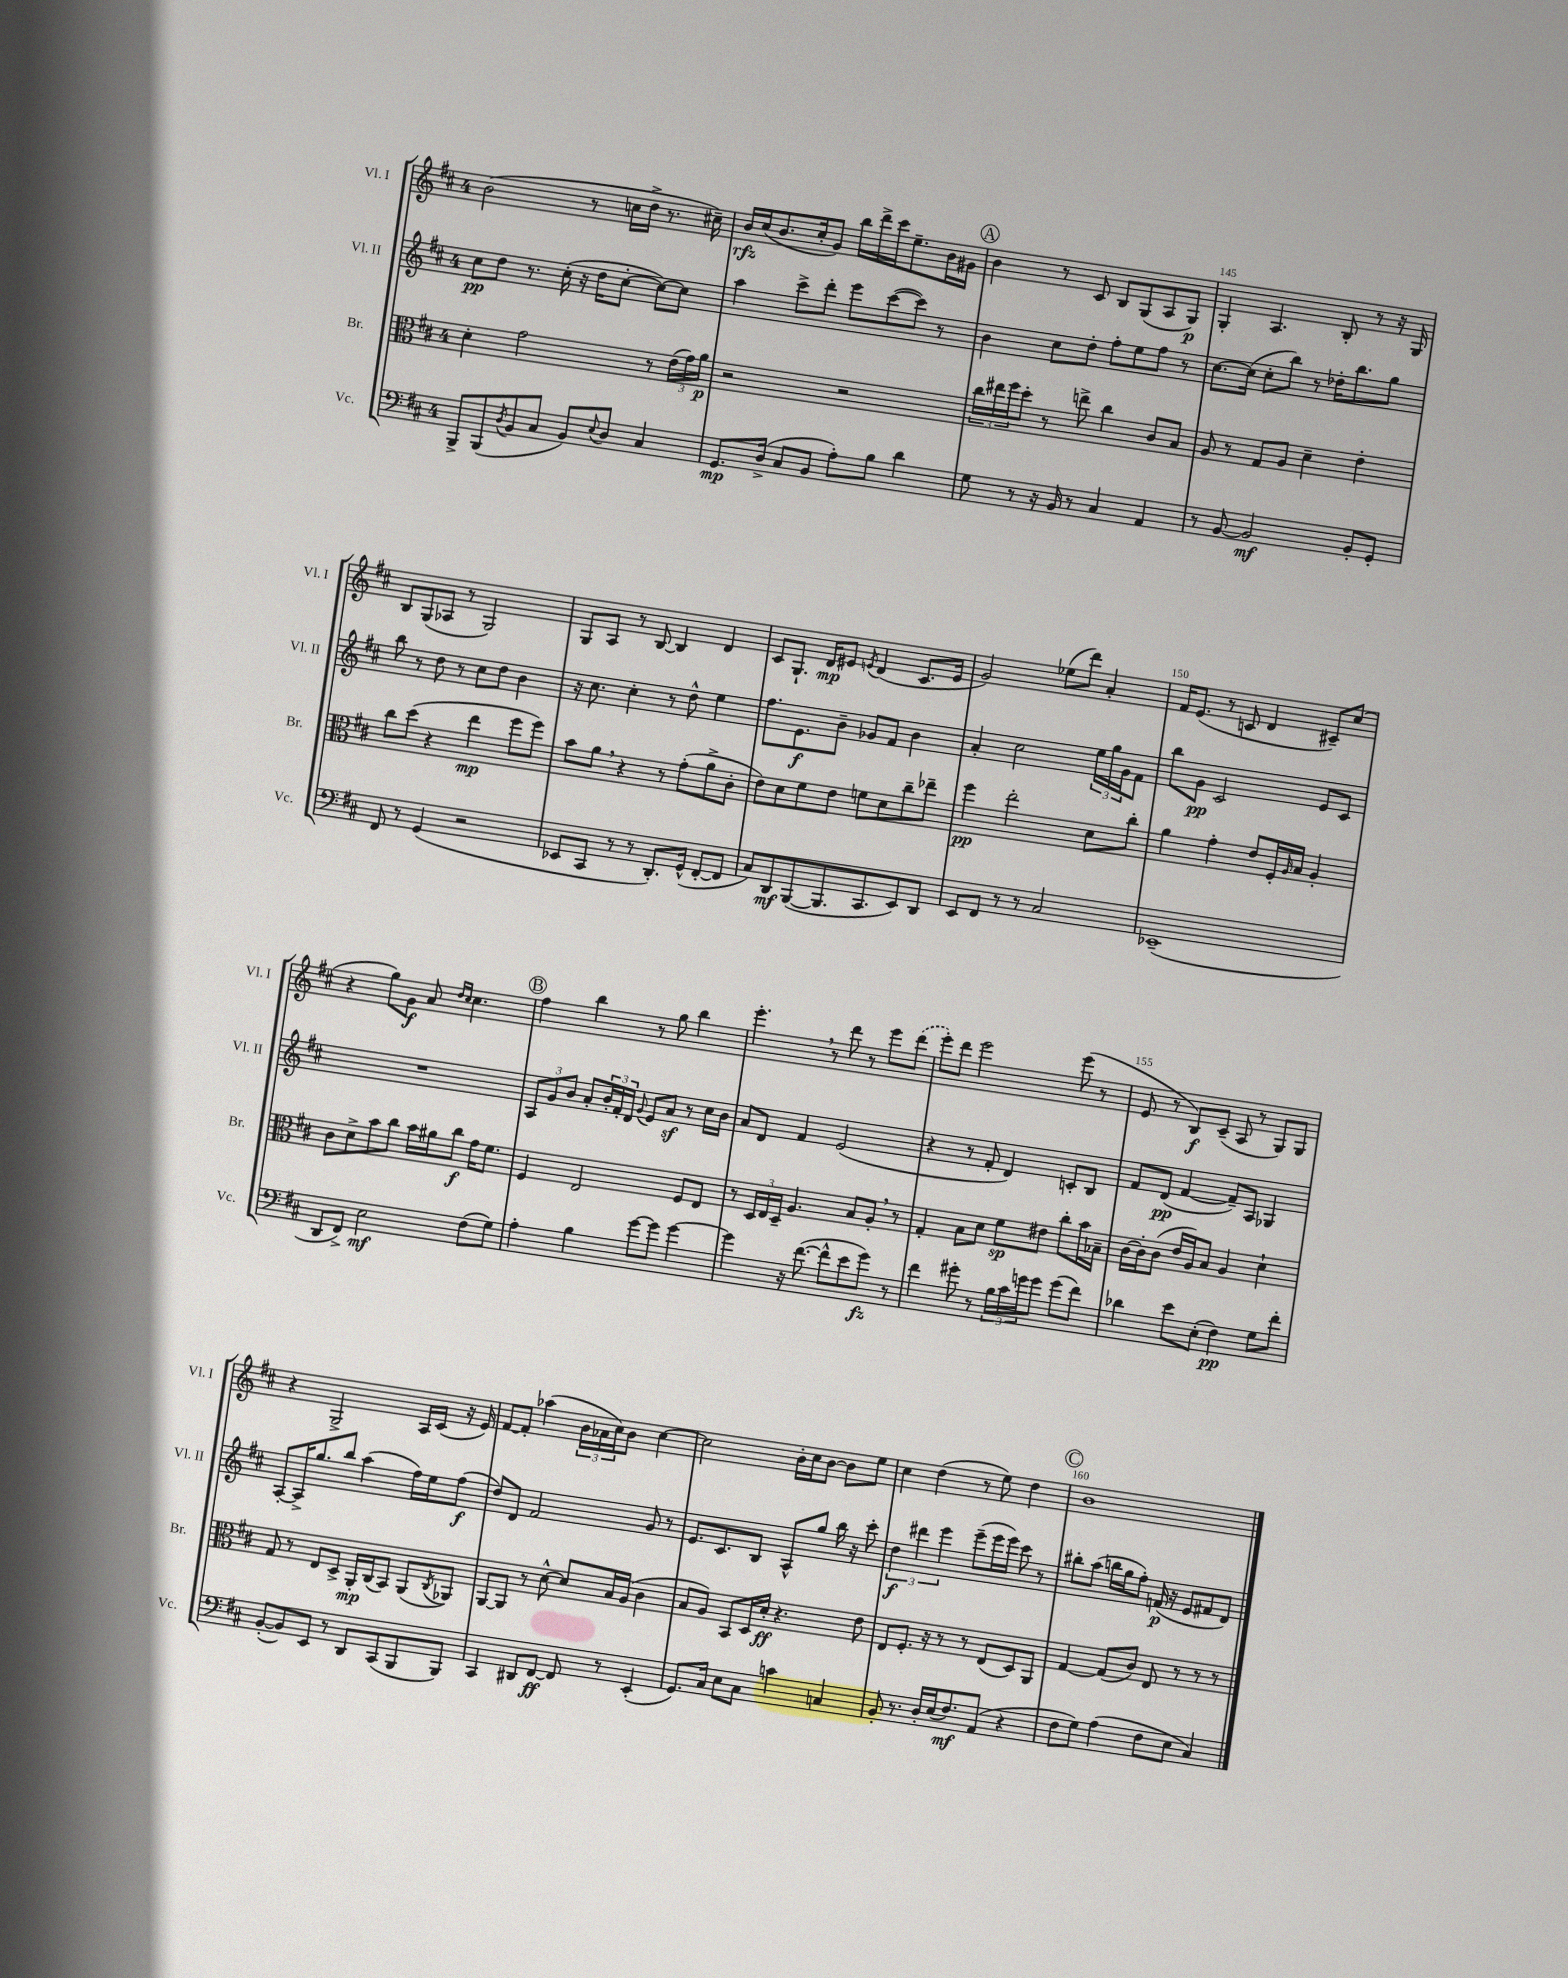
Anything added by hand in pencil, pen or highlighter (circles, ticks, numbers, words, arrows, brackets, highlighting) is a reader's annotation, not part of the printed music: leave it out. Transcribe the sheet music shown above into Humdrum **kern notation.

**kern	**kern	**kern	**kern
*staff4	*staff3	*staff2	*staff1
*clefF4	*clefC3	*clefG2	*clefG2
*k[f#c#]	*k[f#c#]	*k[f#c#]	*k[f#c#]
*M4/4	*M4/4	*M4/4	*M4/4
8BBB^/L	4d'\	8cc#\L	(2b\
(8BBB/	.	8dd\J	.
8qD/	.	.	.
8BB/	2g\	8.r	.
8C#/J	.	.	.
.	.	(16cc#'\	.
8BB/L)	.	16r	8r
.	.	16dd\LK	.
8qqE/	.	.	.
8D/J	.	[8cc#'\J	16cc\LL
.	.	.	16dd^\JJ
4C#/	8r	8cc#\_L)	8.r
.	(24e\LL	8cc#\]J	.
.	24g\)	.	.
.	.	.	16cc#~\)
.	24a\JJ	.	.
=	=	=	=
8.GG/L	2r	4aa\	16b/LL
.	.	.	(16cc#/J
.	.	.	8.b/
(16D^/Jk	.	.	.
8C#/L	.	8ccc#^\L	.
.	.	.	16cc#'/k
8BB/J	.	8ddd'\J	8g/J)
8A'\L)	2r	8eee\L	16bb\LL
.	.	.	16ddd^\
8B\J	.	([8ccc#\	16ccc#\J
.	.	.	8.ee~\
4d\	.	8ccc#\]J)	.
.	.	8r	16b\L
.	.	.	16g#\JJ
=	=	=	=
8G\	24cc#\LL	4b\	4b\
.	24ee#\	.	.
.	24ff#\J	.	.
8r	8dd'\J	.	.
16r	8r	8cc#\L	8r
16BB/	.	.	.
8r	8ee^\	8dd'\J	8c#/
4C#/	4cc#\	8ff#'\L	8B/L
.	.	8ee\	(8G/
4AA/	8c#/L	8ff#\J	8A/
.	8B/J	8r	8G/J)
=	=	=	=
8r	8A/	[8.cc#\L	4G'/
[8BB/	8r	.	.
.	.	(16cc#\]Jk	.
2BB/]	8G/L	8cc#'\L	4.A/
.	8A/J	8bb\J)	.
.	4d~\	8r	.
.	.	16dd-'\LK	8B'/
.	.	8.bb\	.
8BB'/L	4e'\	.	8r
8GG'/J	.	8gg\J	16r
.	.	.	16G/
=	=	=	=
8FF#/	8cc#\L	8bb\	8B/L
8r	(8dd\J	8r	(8G/
(4GG/	4r	8dd\	8A-/J
.	.	8r	8r
2r	4ee\	8cc#\L	2G/)
.	.	8dd\J	.
.	8ff#\L	4b\	.
.	8ff#\J)	.	.
=	=	=	=
8EE-/L	8b\L	16r	8G/L
.	.	8.cc#\	.
8CC#/J	8a\J	.	8A/J
8r	4r	4cc#'\	8r
8r	.	.	[8B/
8.DD'/L)	8r	8r	4B/]
.	(8g'\L	8dd^^\	.
(16GG^^/Jk	.	.	.
[8FF#'/L	8a^\	4ee\	4d/
8FF#/]J	8c#'\J	.	.
=	=	=	=
8C#/L)	8e\L)	8.ff#\L	8c#/L
8DD/	8d\	.	8.G`/J
.	.	8.e\	.
([8BBB/	8f#\	.	.
.	.	.	16d/LK
8.BBB/]	8e\J	8b~\J	8e#/J
.	.	.	8qe/
.	8f\L	8g-/L	(4d/
8.CC#/	.	.	.
.	8d\	8f#/J	.
8EE/)	8cc#~\	4b\	8.c#/L
8DD/J	8ee-~\J	.	.
.	.	.	16e/Jk
=	=	=	=
8EE/L	4ff#\	4a'/	2g/)
8FF#/J	.	.	.
8r	2ee'\	2cc#\	.
8r	.	.	.
2C#/	.	.	(8ee-\L
.	.	.	8ddd\J)
.	8d\L	24ee\LL	4a'/
.	.	24gg\	.
.	.	24g\J	.
.	8cc#'\J	8f#\J	.
=	=	=	=
(1EE-~	4a\	8bb\L	16f#/LK
.	.	.	(8.e/J
.	.	8g\J	.
.	4g'\	2c#/	8r
.	.	.	8c/
.	8e/L	.	4d/
.	16F#'/L	.	.
.	16qqA/	.	.
.	16B/JJ	.	.
.	4A'/	8e/L	8c#~/L)
.	.	8c#/J	(8cc#/J
=	=	=	=
8DD/L	8c#\L	1r	4r
8FF#^/J)	8d^\	.	.
2E\	8b\	.	8gg\L)
.	8cc#\J	.	8g\J
.	16b\LL	.	8a/
.	16a#\J	.	.
.	.	.	16qqdd/LL
.	.	.	16qqcc#/JJ
.	8cc#\J	.	4.cc#\
(8F#\L	16g\LK	.	.
.	8.f#\J	.	.
8G\J)	.	.	.
=	=	=	=
4A'\	4F#/	12A/L	4ff#\
.	.	12g/	.
.	.	12b/J	.
4B\	2E/	8a'/L	4bb\
.	.	24b'/L	.
.	.	24f#'/	.
.	.	24d/JJ	.
.	.	8qqg/	.
[8g\L	.	8e/L	8r
8g\]J	.	8a/J	8gg\
[4g\	8F#/L	8r	4bb\
.	8E/J	16cc#\LL	.
.	.	16b\JJ	.
=	=	=	=
4g\]	8r	8a/L	4.eee'\
.	24D/LL	8d/J	.
.	24E/	.	.
.	24D~/JJ	.	.
16r	4.A/	4f#/	.
([8.f#\	.	.	.
.	.	.	8r
8f#^^\]L	.	(2e/	8ddd\
8e\	8B/L	.	8r
8g\J)	8A'/J	.	8eee\L
8r	8r	.	(8ddd\J
=	=	=	=
4f#\	4G'/	4r	8eee'\L)
.	.	.	8ddd\J
8g#'\	8B\L	8r	2eee\
8r	8d\J	8f#'/	.
24B\LL	8f#\L	4d/)	.
24c#\	.	.	.
24g\J	.	.	.
8g\J	8e#\J	.	.
(8g\L	8cc#'\L	8c'/L	(8eee\
8f#\J)	16b\L	8B/J	8r
.	16B-~\JJ	.	.
=	=	=	=
4d-\	[16c#\LL	8f#/L	8e/
.	16c#'\]J	.	.
.	(8c#\J	(8d/J	8r
8e\L	16e/LL	[4f#/	8B/L)
.	16A/J)	.	.
(8E'\J	8B/J	.	(8c#~/J
4F#\)	4A/	8f#~/]L)	8A/
.	.	8A/J	8r
8G\L	4d`\	4G-/	8G/L)
8f#'\J	.	.	8G/J
=	=	=	=
([8BB'/L	8G/	[8A'/L	4r
8BB/])	8r	16A^/]K	.
.	.	8.gg/	.
8EE/J	8E/L	.	2G^/
8r	8D^/J	8bb/J	.
8DD/L	16AA'/LL	(4aa\	.
.	(16C#/J	.	.
(8CC#/	8BB/J)	.	.
8BBB/	(8AA/L	16ff#\LL)	16A/LL
.	.	16ee\J	(16c#/JJ
.	8qC#/	.	.
8BBB/J)	8AA-/J)	(8ff#\J	16r
.	.	.	16e/)
=	=	=	=
4CC#/	[8AA/L	8dd/L)	[8f#/L
.	8AA/]J	8d/J	8f#'/]J
8DD#/L	8r	2f#/	(4aa-\
[8FF#/J	[8d^^\	.	.
8FF#/]	8d/]L	.	24b\LL
.	.	.	24a-\
.	.	.	24cc#\J)
8r	16B/L	.	8b\J
.	(16A/JJ	.	.
(4EE'/	4c#\	8g/	[4cc#\
.	.	8r	.
=	=	=	=
8.GG/L)	8B/L	8.e/L	2cc#\]
.	8A/J)	.	.
16C#/Jk	.	8.c#/	.
8E\L	8BB/L	.	.
8C#\J	16D/L	8B/J	.
.	16d'/JJ	.	.
4c\	4.r	8A^^/L	16b'\LL
.	.	.	16cc#\J
.	.	8gg/J	[8b\J
4C/	.	16bb\	8b\]L
.	.	16r	.
.	8e\	8ccc#'\	8ee\J
=	=	=	=
8BB'/	8E/L	6dd\	4cc#\
8.r	8.F#'/J	.	.
.	.	6ddd#\	.
.	.	.	(4dd\
16D'/LL	16r	.	.
.	.	6eee\	.
(16E/J	8r	.	.
8.F#/)	.	.	.
.	8r	(8eee~\L	8r
(8AA/J	(8E/L	16eee\L	8ee\)
.	.	16eee\JJ)	.
4r	8D/)	8ccc#\	4dd\
.	8AA/J	8r	.
=	=	=	=
8F#\L	[4G/	8bb#'\L	1b
8G\J)	.	(8aa\J	.
(4A\	(8G/]L	16bb\LL	.
.	.	16gg\J	.
.	8c#/J)	8ff#'\J)	.
8F#\L	8E/	(16f/	.
.	.	16r	.
8E\J	8r	8e/L	.
4C#/)	8r	8f#/	.
.	8r	8d/J)	.
==	==	==	==
*-	*-	*-	*-
